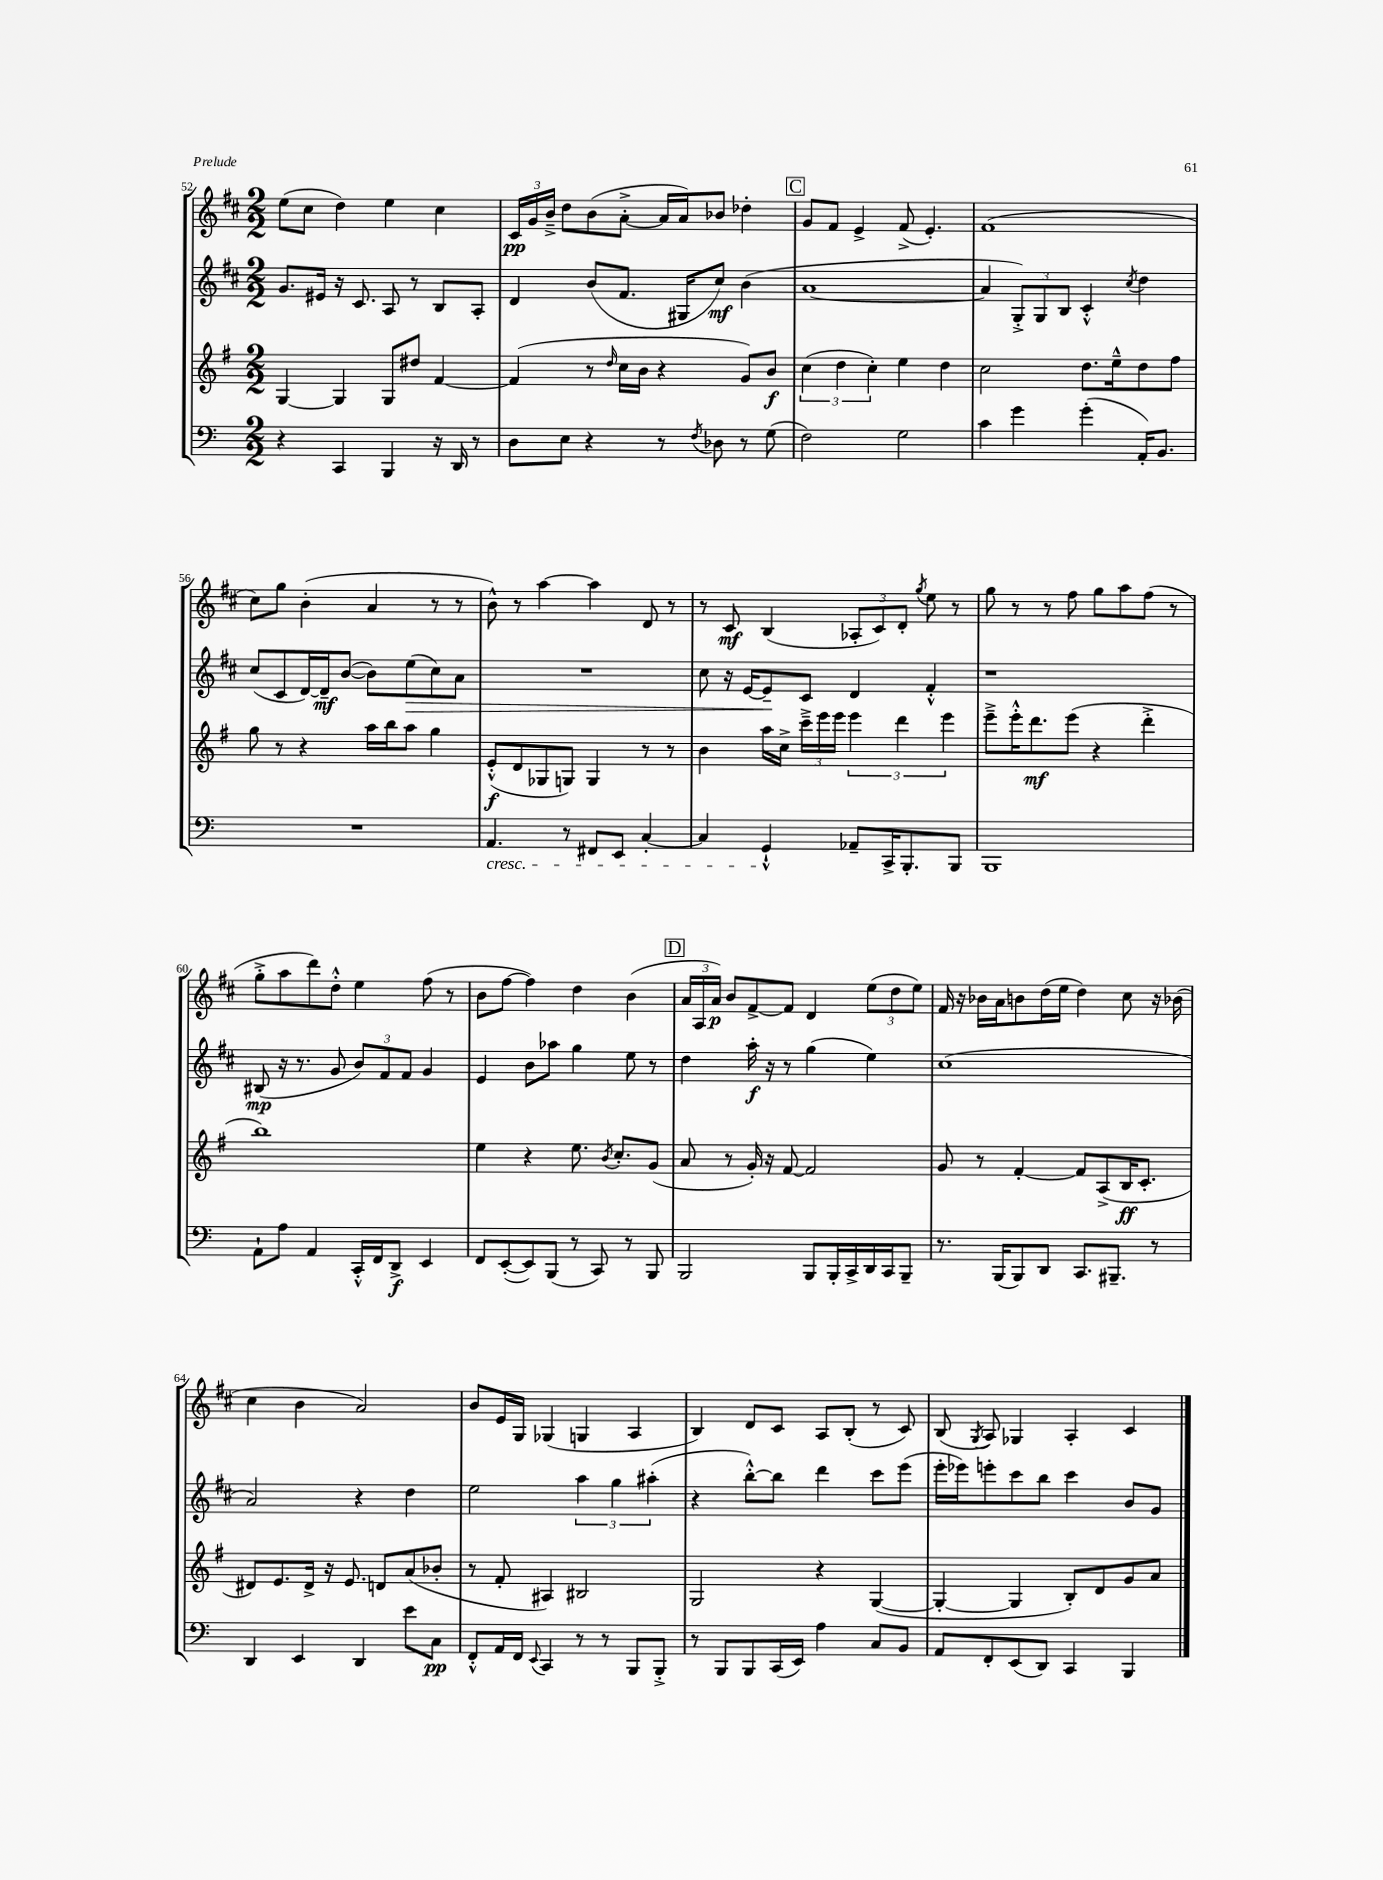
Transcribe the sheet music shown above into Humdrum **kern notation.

**kern	**kern	**kern	**kern
*staff4	*staff3	*staff2	*staff1
*clefF4	*clefG2	*clefG2	*clefG2
*k[]	*k[f#]	*k[f#c#]	*k[f#c#]
*M2/2	*M2/2	*M2/2	*M2/2
4r	[4G	8.g	(8ee
.	.	.	8cc#
.	.	16e#	.
4CC	4G]	16r	4dd)
.	.	8.c#	.
4BBB	8G	8A	4ee
.	8dd#	8r	.
16r	[4f#	8B	4cc#
16DD	.	.	.
8r	.	8A'	.
=	=	=	=
8D	(4f#]	4d	24c#
.	.	.	24g
.	.	.	24b~^
8E	.	.	8dd
4r	8r	(8b	(8b
.	16qqdd	.	.
.	16cc	8.f#	[8a'^
.	16b	.	.
8r	4r	.	16a]
.	.	16G#	16a)
8qF	.	.	.
8D-	.	8cc#)	8b-
8r	8g)	(4b	4dd-'
(8G	8b	.	.
=	=	=	=
2F)	(6cc	[1a	8g
.	.	.	8f#
.	6dd	.	.
.	.	.	4e^
.	6cc')	.	.
2G	4ee	.	(8f#^
.	.	.	4.e')
.	4dd	.	.
=	=	=	=
4c	2cc	4a]	(1f#
4g	.	12G'^)	.
.	.	12G	.
.	.	12B	.
(4g'	8.dd	4c#'^^	.
.	16ee~^^	.	.
.	.	8qcc#	.
16AA')	8dd	4dd	.
8.BB	.	.	.
.	8ff#	.	.
=	=	=	=
1r	8gg	(8cc#	8cc#)
.	8r	8c#	8gg
.	4r	[16d)	(4b'
.	.	16d~]	.
.	.	([8b	.
.	16aa	8b])	4a
.	16bb	.	.
.	8aa	(8ee	.
.	4gg	8cc#)	8r
.	.	8a	8r
=	=	=	=
4.AA	(8e'^^	1r	8b^^)
.	8d	.	8r
.	8G-	.	[4aa
8r	8G)	.	.
8FF#	4G	.	4aa]
8EE	.	.	.
[4C'	8r	.	8d
.	8r	.	8r
=	=	=	=
4C]	4b	8cc#	8r
.	.	16r	8c#
.	.	[16e	.
4GG`^^	16aa	8e~]	(4B
.	16cc^	.	.
.	24ccc~^	8c#	.
.	24eee	.	.
.	24eee	.	.
8AA-~	6eee	4d	12A-'
.	.	.	12c#)
16CC^	.	.	.
.	6ddd	.	12d'
8.BBB'	.	.	.
.	.	.	8qgg
.	.	4f#'^^	8ee
.	6eee	.	.
8BBB	.	.	8r
=	=	=	=
1BBB	8eee~^	1r	8gg
.	16eee'^^	.	8r
.	8.ddd	.	.
.	.	.	8r
.	(8eee	.	8ff#
.	4r	.	8gg
.	.	.	8aa
.	4ddd'^	.	(8ff#
.	.	.	8r
=	=	=	=
8AA`	1bb)	(8B#	8gg'^
8A	.	16r	8aa
.	.	8.r	.
4AA	.	.	8ddd)
.	.	8g	8dd'^^
16CC'^^	.	12b)	4ee
16FF	.	.	.
.	.	12f#	.
8DD^	.	.	.
.	.	12f#	.
4EE	.	4g	(8ff#
.	.	.	8r
=	=	=	=
8FF	4ee	4e	8b
([8EE'	.	.	[8ff#
8EE])	4r	8b	4ff#])
(8BBB	.	8aa-	.
8r	8.ee	4gg	4dd
8CC)	.	.	.
.	8qb	.	.
.	8.cc'	.	.
8r	.	8ee	(4b
8BBB	(8g	8r	.
=	=	=	=
2BBB	8a	4dd	24a
.	.	.	24A
.	.	.	24a)
.	8r	.	8b
.	16g')	16aa'	[8f#^
.	16r	16r	.
.	[8f#	8r	8f#]
8BBB	2f#]	(4gg	4d
16BBB'	.	.	.
16CC^	.	.	.
16DD	.	4ee)	(12ee
16CC	.	.	.
.	.	.	12dd
8BBB~	.	.	.
.	.	.	12ee)
=	=	=	=
8.r	8g	(1cc#	16f#
.	.	.	16r
.	8r	.	16b-
(16BBB	.	.	16a
8BBB)	[4f#'	.	8b
8DD	.	.	(16dd
.	.	.	16ee
8.CC	8f#]	.	4dd)
.	(8A^	.	.
8.BBB#~	.	.	.
.	16B	.	8cc#
.	8.c'	.	.
8r	.	.	16r
.	.	.	(16b-
=	=	=	=
4DD	8d#)	2a)	4cc#
.	8.e	.	.
4EE	.	.	4b
.	16d#^	.	.
.	16r	.	.
.	8.e	.	.
4DD	.	4r	2a)
.	8d	.	.
8e	(8a	4dd	.
8C	8b-'	.	.
=	=	=	=
8FF'^^	8r	2ee	8b
16AA	8f#'	.	16e
16FF	.	.	16G
8qqEE	.	.	.
4CC	4A#)	.	(4G-
8r	2B#	6aa	4G
8r	.	.	.
.	.	6gg	.
8BBB	.	.	4A
.	.	(6aa#'	.
8BBB'^	.	.	.
=	=	=	=
8r	2G	4r	4B)
8BBB	.	.	.
8BBB	.	[8bb'^^)	8d
(16CC	.	8bb]	8c#
16EE)	.	.	.
4A	4r	4ddd	8A
.	.	.	(8B'
8C	([4G	8ccc#	8r
8BB	.	(8eee	8c#)
=	=	=	=
8AA	4G'_	16eee'	(8B
.	.	16eee-)	.
.	.	.	8qG
8FF'	.	8eee'	8A)
(8EE	4G]	8ccc#	4G-
8DD)	.	8bb	.
4CC	8B')	4ccc#	4A'
.	8d	.	.
4BBB	8g	8b	4c#
.	8a	8g	.
==	==	==	==
*-	*-	*-	*-
